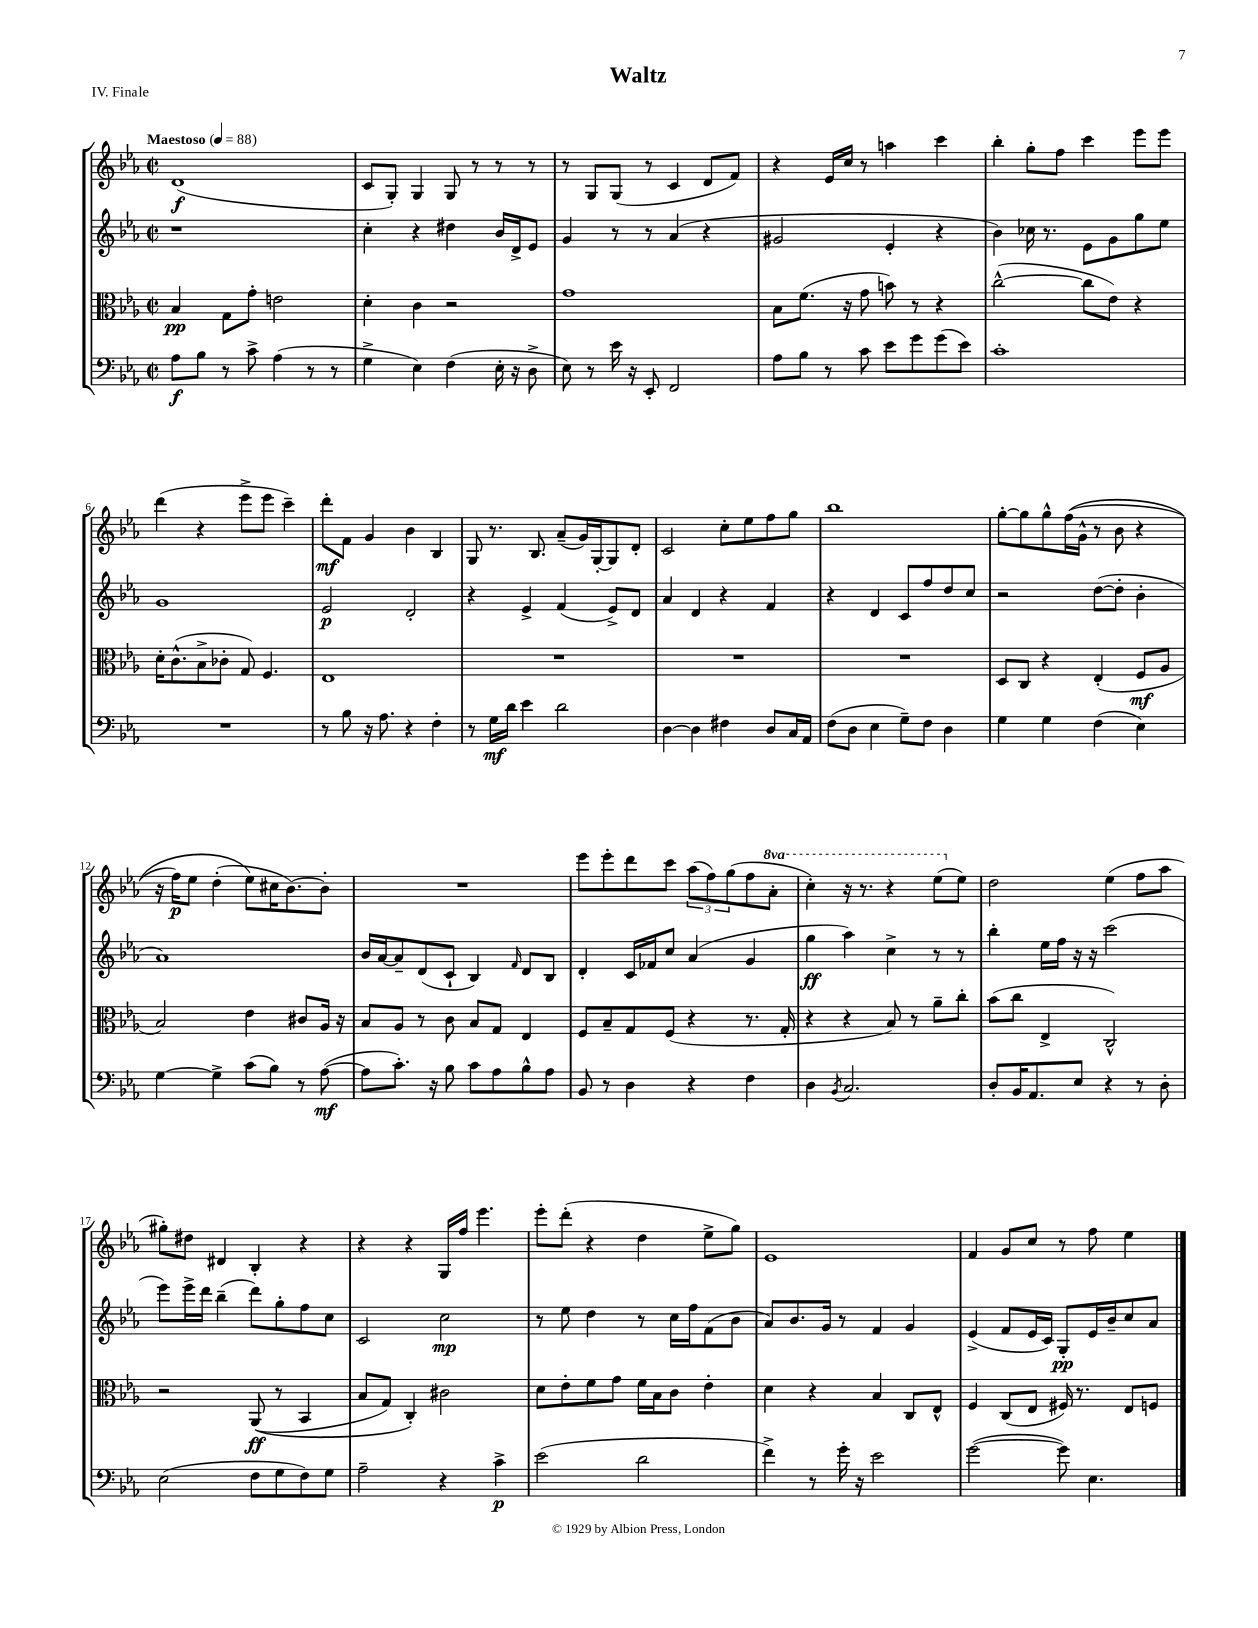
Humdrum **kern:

**kern	**kern	**kern	**kern
*staff4	*staff3	*staff2	*staff1
*clefF4	*clefC3	*clefG2	*clefG2
*k[b-e-a-]	*k[b-e-a-]	*k[b-e-a-]	*k[b-e-a-]
*M2/2	*M2/2	*M2/2	*M2/2
*met(c|)	*met(c|)	*met(c|)	*met(c|)
*MM88	*MM88	*MM88	*MM88
8A-	4B-	1r	(1d
8B-	.	.	.
8r	8G	.	.
8c^	8g'	.	.
(4A-	2e	.	.
8r	.	.	.
8r	.	.	.
=	=	=	=
4G^	4d'	4cc'	8c
.	.	.	8G')
4E-)	4c	4r	4G
(4F	2r	4dd#	8G
.	.	.	8r
16E-'	.	16b-	8r
16r	.	16d^	.
8D^	.	8e-	8r
=	=	=	=
8E-)	1g	4g	8r
8r	.	.	8G
16e-	.	8r	(8G
16r	.	.	.
8EE-'	.	8r	8r
2FF	.	(4a-	4c
.	.	4r	8d
.	.	.	8f)
=	=	=	=
8A-	8B-	2g#	4r
8B-	(8.f	.	.
8r	.	.	16e-
.	16r	.	16cc
8c	8g	.	8r
8e-	8b)	4e-'	4aa
8g	8r	.	.
(8g	4r	4r	4ccc
8e-)	.	.	.
=	=	=	=
1c'	([2cc^^	4b-)	4bb-'
.	.	16cc-	8gg'
.	.	8.r	.
.	.	.	8ff
.	8cc]	8e-	4ccc
.	8e-)	8g	.
.	4r	8gg	8eee-
.	.	8ee-	8eee-
=	=	=	=
1r	16d'	1g	(4ddd
.	(8.c^^	.	.
.	8B-^	.	4r
.	8c-'	.	.
.	8G)	.	8eee-^
.	4.F	.	8eee-
.	.	.	4ccc~)
=	=	=	=
8r	1E-	2e-	8ddd'
8B-	.	.	8f
16r	.	.	4g
8.A-	.	.	.
4r	.	2d'	4b-
4F'	.	.	4B-
=	=	=	=
8r	1r	4r	8G
16G	.	.	8.r
16d	.	.	.
4e-	.	4e-^	.
.	.	.	8.B-
2d	.	(4f	(8a-~
.	.	.	16g)
.	.	.	[16G'
.	.	8e-^)	8G]
.	.	8d	8d'
=	=	=	=
[4D	1r	4a-	2c
4D]	.	4d	.
4F#	.	4r	8cc'
.	.	.	8ee-
8D	.	4f	8ff
16C	.	.	8gg
16AA-	.	.	.
=	=	=	=
(8F	1r	4r	1bb-
8D	.	.	.
4E-	.	4d	.
8G~)	.	8c	.
8F	.	8ff	.
4D	.	8dd	.
.	.	8cc	.
=	=	=	=
4G	8D	2r	[8gg'
.	8C	.	8gg]
4G	4r	.	8gg^^
.	.	.	&((16ff
.	.	.	16g^^
(4F	(4E-'	([8dd	8r
.	.	8dd']	8b-
4E-)	8F	4b-'	4r
.	8A-	.	.
=	=	=	=
[4G	2B-)	1a-)	16r
.	.	.	16ff)
.	.	.	8ee-
4G^]	.	.	(4dd'
(8c	4e-	.	8ee-&)
8B-)	.	.	16cc#
.	.	.	[8.b-)
8r	8c#	.	.
([8A-	16A-	.	8b-']
.	16r	.	.
=	=	=	=
8A-]	8B-	16b-	1r
.	.	[16a-	.
8.c')	8A-	8a-~]	.
.	8r	(8d	.
16r	.	.	.
8B-	8c	8c`	.
8c	8B-	4B-)	.
8A-	8G	.	.
.	.	16qqf	.
8B-^^	4E-	8d	.
8A-	.	8B-	.
=	=	=	=
8BB-	8F	4d'	8eee-
8r	8B-~	.	8eee-'
4D	8G	16c	8ddd
.	.	16f-	.
.	(8F	8cc	8ccc
4r	4r	(4a-	(12aa-
.	.	.	12ff)
.	.	.	(12gg
4F	8.r	4g	8ff
.	.	.	8aa-'
.	16G'	.	.
=	=	=	=
4D	4r	4gg	4ccc')
8qBB-	.	.	.
2.C	4r	4aa-)	16r
.	.	.	8.r
.	8B-)	4cc^	4r
.	8r	.	.
.	8a-~	8r	(8eee-
.	8cc'	8r	8ee-)
=	=	=	=
8D'	(8b-	4bb-'	2dd
16BB-	8cc	.	.
8.AA-	.	.	.
.	4E-^	16ee-	.
.	.	16ff	.
8E-	.	16r	.
.	.	16r	.
4r	2C^^)	(2ccc	(4ee-
8r	.	.	8ff
8D'	.	.	8aa-
=	=	=	=
(2E-	2r	8eee-)	8gg#')
.	.	16eee-^	8dd#
.	.	16ddd	.
.	.	(4bb-~	4d#
8F	&((8AA-	8ddd)	4B-'
8G	8r	8gg'	.
8F)	4BB-	8ff	4r
8G	.	8cc	.
=	=	=	=
2A-~	8B-	2c	4r
.	8G)	.	.
.	4C'&)	.	4r
4r	2c#	2cc	16G
.	.	.	16ff
.	.	.	4.eee-
4c^	.	.	.
=	=	=	=
(2e-	8d	8r	8eee-'
.	8e-'	8ee-	(8ddd'
.	8f	4dd	4r
.	8g	.	.
2d	16f	8r	4dd
.	16B-	.	.
.	8c	16cc	.
.	.	16ff	.
.	4e-'	(8f	8ee-^
.	.	8b-	8gg)
=	=	=	=
4f^)	4d	8a-)	1e-
.	.	8.b-	.
8r	4r	.	.
.	.	16g	.
16g'	.	8r	.
16r	.	.	.
2e-	4B-	4f	.
.	8C	4g	.
.	8E-^^	.	.
=	=	=	=
([2g	4F	(4e-^	4f
.	(8C	8f	8g
.	8E-	16e-	8cc
.	.	16c)	.
8g])	16F#)	8G'	8r
.	8.r	.	.
4.E-	.	16e-	8ff
.	.	16b-~	.
.	8E-	8cc	4ee-
.	8F	8a-	.
==	==	==	==
*-	*-	*-	*-
